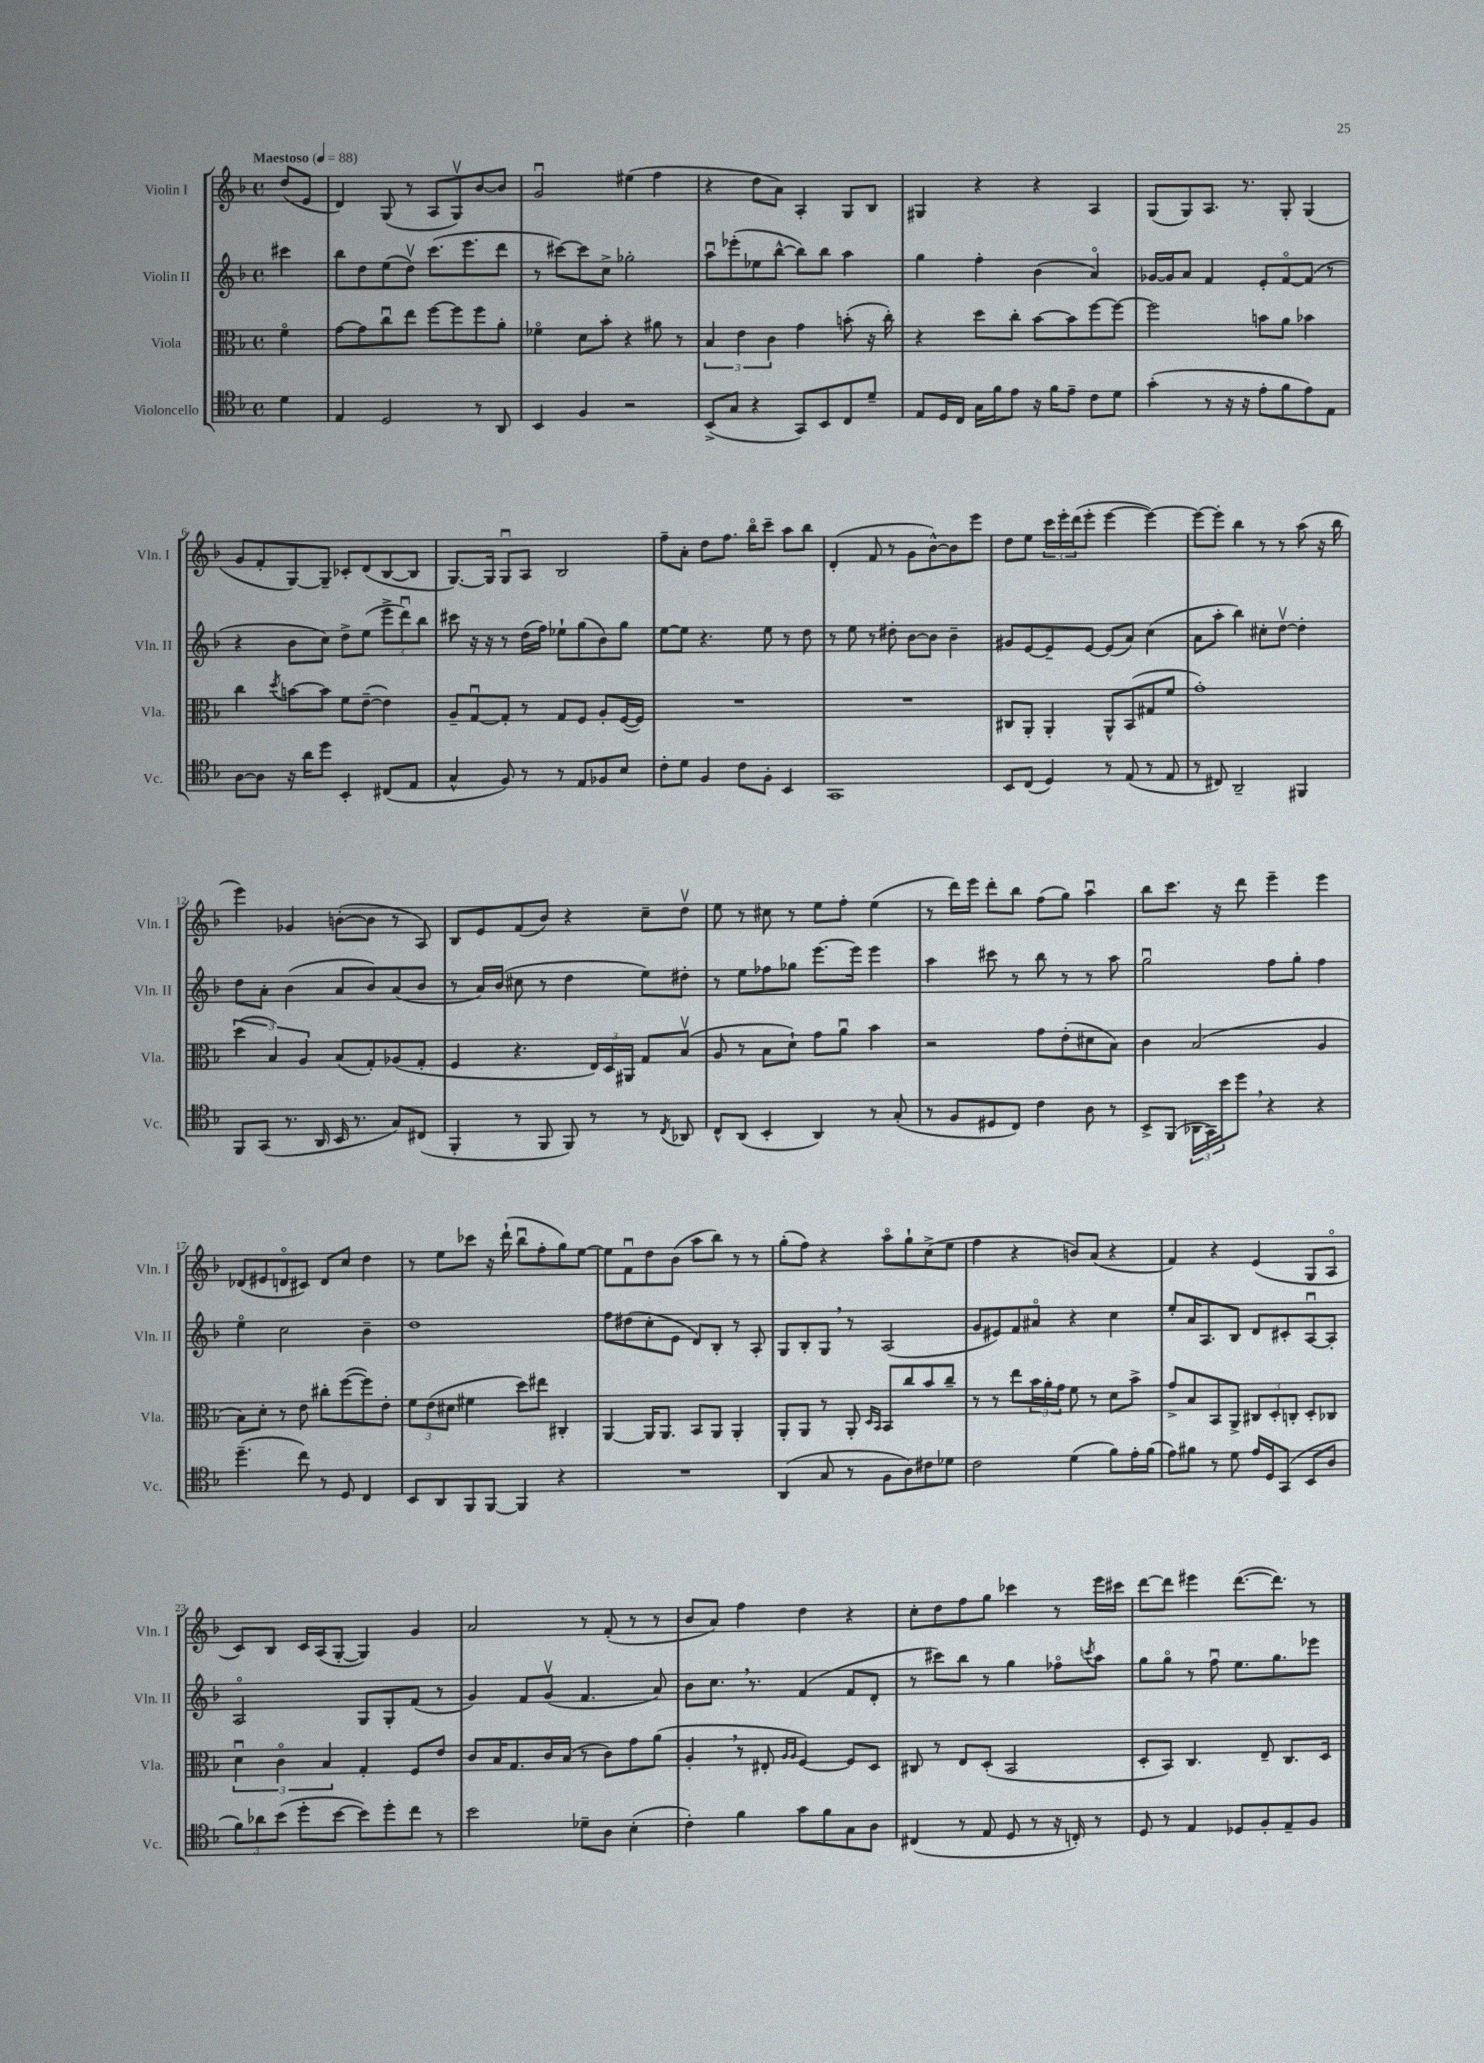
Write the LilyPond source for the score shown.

<<
\new StaffGroup <<
\new Staff = "s0" \with { instrumentName = "Violin I" shortInstrumentName = "Vln. I" } {
    \clef treble \key f \major \defaultTimeSignature \time 4/4 \partial 4 \tempo "Maestoso" 4 = 88
    d''8( e'8 |
    d'4) g8( r8 a8 g8\upbow) bes'8~ bes'8 |
    g'2\downbow eis''4( f''4 |
    r4 d''8 a'8) a4-. g8 bes8 |
    gis4 r4 r4 a4 |
    g8( g8) a8. r8. g8-. g4( |
    g'8 f'8-. g8~) g8-- ces'8-. d'8( bes8~ bes8 |
    g8.~) g16 g8\downbow a8 bes2 |
    f''8-- a'8-. d''8 f''8. bes''16\flageolet c'''8-- a''8 bes''8 |
    d'4-.( f'8 r8 g'8 bes'8~-^) bes'8 e'''8 |
    d''8 e''8 \tuplet 3/2 { c'''16 e'''16-. d'''16( } e'''8-. e'''4~ e'''4~) |
    e'''8~ e'''8-. bes''4 r8 r8 a''8( r16 bes''16 |
    e'''4) ges'4 b'8~-.( b'8 r8 a8) |
    bes8 e'8 f'8( bes'8) r4 c''8-- d''8\upbow |
    e''8 r8 cis''8 r8 e''8 f''8-. e''4( |
    r8 d'''16) e'''16 d'''8-. bes''8 f''8( g''8) a''4\downbow |
    bes''8 c'''8. r16 d'''8 e'''4-- e'''4 |
    des'8( eis'8 d'8\flageolet cis'8) d'8 c''8 d''4 |
    r8 e''8 ces'''8 r16 d'''16-!( bes''8\downbow f''8-. g''8) e''8~ |
    e''8 f'8\downbow d''8 bes'8( a''8 bes''8) r8 r8 |
    g''8-.( f''8) r4 a''8\flageolet g''8-! c''8->( e''8 |
    f''4 r4 b'8) a'8( r4 |
    f'4) r4 e'4( g8 a8\flageolet |
    c'8) bes8 c'16 a16( g8~-. g4) g'4 |
    a'2 r8 f'8-.( r8 r8 |
    bes'8 a'8) f''4 d''4 r4 |
    c''8-. d''8 f''8 g''8 ces'''4 r8 e'''16 cis'''16 |
    d'''8~ d'''8 eis'''4 d'''8.~( d'''8.) r8 \bar "|." |
}
\new Staff = "s1" \with { instrumentName = "Violin II" shortInstrumentName = "Vln. II" } {
    \clef treble \key f \major \defaultTimeSignature \time 4/4 \partial 4
    cis'''4 |
    bes''8 d''8 e''8( d''8\upbow) c'''8.( e'''8. d'''8 |
    r8 cis'''8~) cis'''8 c''8-> ges''2-. |
    a''8\downbow ees'''8-.( ees''8 bes''8~-^ bes''8) bes''8 a''4 |
    g''4 f''4-. bes'4( a'4\flageolet) |
    ges'16~ ges'16 a'8 f'4 e'8-. f'8~\flageolet f'8( r8 |
    r4 bes'8 c''8) d''8-> e''8( \tuplet 3/2 { e'''8-> d'''8\downbow) bes''8 } |
    cis'''8 r16 r16 r8 d''16( f''16) ees''8-! g''8( bes'8) g''8 |
    e''8~ e''8 r4. e''8 r8 d''8 |
    r8 e''8 r8 dis''8-. bes'8~ bes'8 bes'4-- |
    gis'8 e'8~ e'8-- e'8~ e'8( a'8) c''4( |
    a'8 a''8-. bes''4) cis''8-. d''8~\upbow d''4-. |
    d''8 a'8-. bes'4( a'8 bes'8) a'8( bes'8 |
    r8 a'16) bes'16( cis''8 r8 d''4 e''8) dis''8-. |
    r8 e''8 fes''8 ges''8 e'''8.~ e'''16 e'''4 |
    a''4 cis'''8 r8 bes''8 r8 r8 a''8 |
    g''2\downbow f''8 g''8-. f''4 |
    e''4\flageolet c''2 bes'4-- |
    d''1 |
    f''8 dis''8( c''8-. e'8 d'8) bes8-. r8 a8-. |
    g8 bes8-. g8 \breathe r8 a2( |
    g'8 eis'8) f'8 ais'8\flageolet r4 c''4 |
    e''8-. a'16 a8. bes8 d'8 cis'8-. a8~\downbow a8-. |
    a2\flageolet g8 g8-. f'8( r8 |
    g'4) f'8 g'8\upbow( f'4. a'8) |
    bes'8 c''8. \breathe r8. f'4( f'8 d'8-. |
    r8 cis'''8) bes''8 r8 g''4 fes''8\flageolet \acciaccatura { c'''8 } a''8 |
    g''8 g''8\flageolet r8 f''8\downbow e''8. g''8. ees'''8 \bar "|." |
}
\new Staff = "s2" \with { instrumentName = "Viola" shortInstrumentName = "Vla." } {
    \clef alto \key f \major \defaultTimeSignature \time 4/4 \partial 4
    f'4\flageolet |
    g'8~ g'8 c''8\downbow e''8 f''8~ f''8 f''8 a'8-. |
    fes'4\flageolet d'8 bes'8-. r4 ais'8 r8 |
    \tuplet 3/2 { bes4 e'4 c'4 } g'4 b'8-.( r16 c''16-.) |
    r4 d''8 c''8-. bes'8~ bes'8 f''8~ f''8~ |
    f''2 b'8 a'8 bes'4 |
    c''4 \acciaccatura { d''8 } b'8~ b'8 f'8 e'8~--( e'4) |
    a8-- g8~\downbow g8-. r8 g8 f8 a8-. f16~( f16) |
    R1 |
    R1 |
    cis8 a,8-. a,4-. a,8-^ bes,8( gis8 f'8 |
    g'1-.) |
    \tuplet 3/2 { d''4( bes4) a4 } bes8( g8-.) aes8( g8-. |
    f4 r4. \tuplet 3/2 { e16) d16 ais,16 } g8 bes8\upbow( |
    a8 r8 bes8 d'8-!) g'8 a'8\downbow bes'4 |
    r2 g'8 e'8-.( dis'8 bes8) |
    c'4 bes2( a4 |
    bes8) d'8-. r8 e'8 cis''8-. f''8~( f''8) e'8-. |
    \tuplet 3/2 { f'8 e'8( dis'8 } fis'4 d''8) eis''8 cis4-. |
    a,4~ a,16 a,8. bes,8 a,8 a,4-. |
    a,8-. a,8 r8 a,8-. \grace { d16 bes,16 } bes,8 c''8 bes'8 c''8-- |
    r8 r8 e''8 \tuplet 3/2 { bes'16 a'16-. g'16 } f'8 r8 d'8 bes'8-> |
    g'8-> bes8 bes,8 a,8-> \tuplet 3/2 { cis8 d8-. c8-. } d8-. ces8 |
    \tuplet 3/2 { d'4\downbow c'4\flageolet bes4 } g4-. f8 e'8 |
    c'8 bes16 g8. c'16 bes16( r8 c'8) g'8 a'8( |
    a4-. \breathe r8 eis8-. \grace { a16 a16 } f4~) f8 d8 |
    cis8 r8 e8 d8-.( bes,2 |
    d8-. bes,8) c4. e8-- c8. d16 \bar "|." |
}
\new Staff = "s3" \with { instrumentName = "Violoncello" shortInstrumentName = "Vc." } {
    \clef tenor \key f \major \defaultTimeSignature \time 4/4 \partial 4
    d'4 |
    e4 d2 r8 a,8 |
    bes,4 f4 r2 |
    bes,8->( g8 r4 g,8) bes,8 c8 d'8-- |
    e8 d16 c16 g16 f'16 e'8 r16 f'16 e'8-- c'8 d'8 |
    g'4-.( r8 r16 r16 e'8-. f'8 e'8) e8 |
    a8~ a8 r16 a'16 d''8 bes,4-. cis8( e8 |
    g4-^ f8) r8 r8 e8 fes8 bes8 |
    c'8-. d'8 f4 c'8 f8-. bes,4 |
    g,1 |
    bes,8 c8( d4) r8 e8( r8 e8 |
    r8 cis8) a,2-- fis,4 |
    f,8 g,8( r8. a,16 bes,16 r8. g8) cis8( |
    f,4-. r8 f,8 f,8) r8 r8 \acciaccatura { c8 } aes,8 |
    c8-^ a,8( bes,4-. a,4) r8 g8-.( |
    r8 f8 dis8 c8) c'4 a8 r8 |
    bes,8-> f,8( \tuplet 3/2 { aes,16 g,16) bes'16 } d''8 \breathe r4 r4 |
    d''4.--( c''8) r8 d8 c4 |
    bes,8 a,8 f,8 f,8~ f,4 r4 |
    R1 |
    a,4( g8 r8 f8 a8) cis'8 des'8 |
    c'2 d'4( f'8) e'16-. f'16( |
    e'8) fis'8 r8 d'8 e'16 d16 g,8( bes,8 a8 |
    \tuplet 3/2 { f'8) aes'8 bes'8( } d''8-. bes'8~ bes'8) d''8-. c''8 r8 |
    bes'2 des'8-- a8 bes4-.( |
    c'4-.) f'4 g'8 f'8 g8 a8 |
    cis4( r8 e8 d8 r8 r16 c16-.) r8 |
    d8 r8 e4 des8 f8-. e8-- f8 \bar "|." |
}
>>
>>
